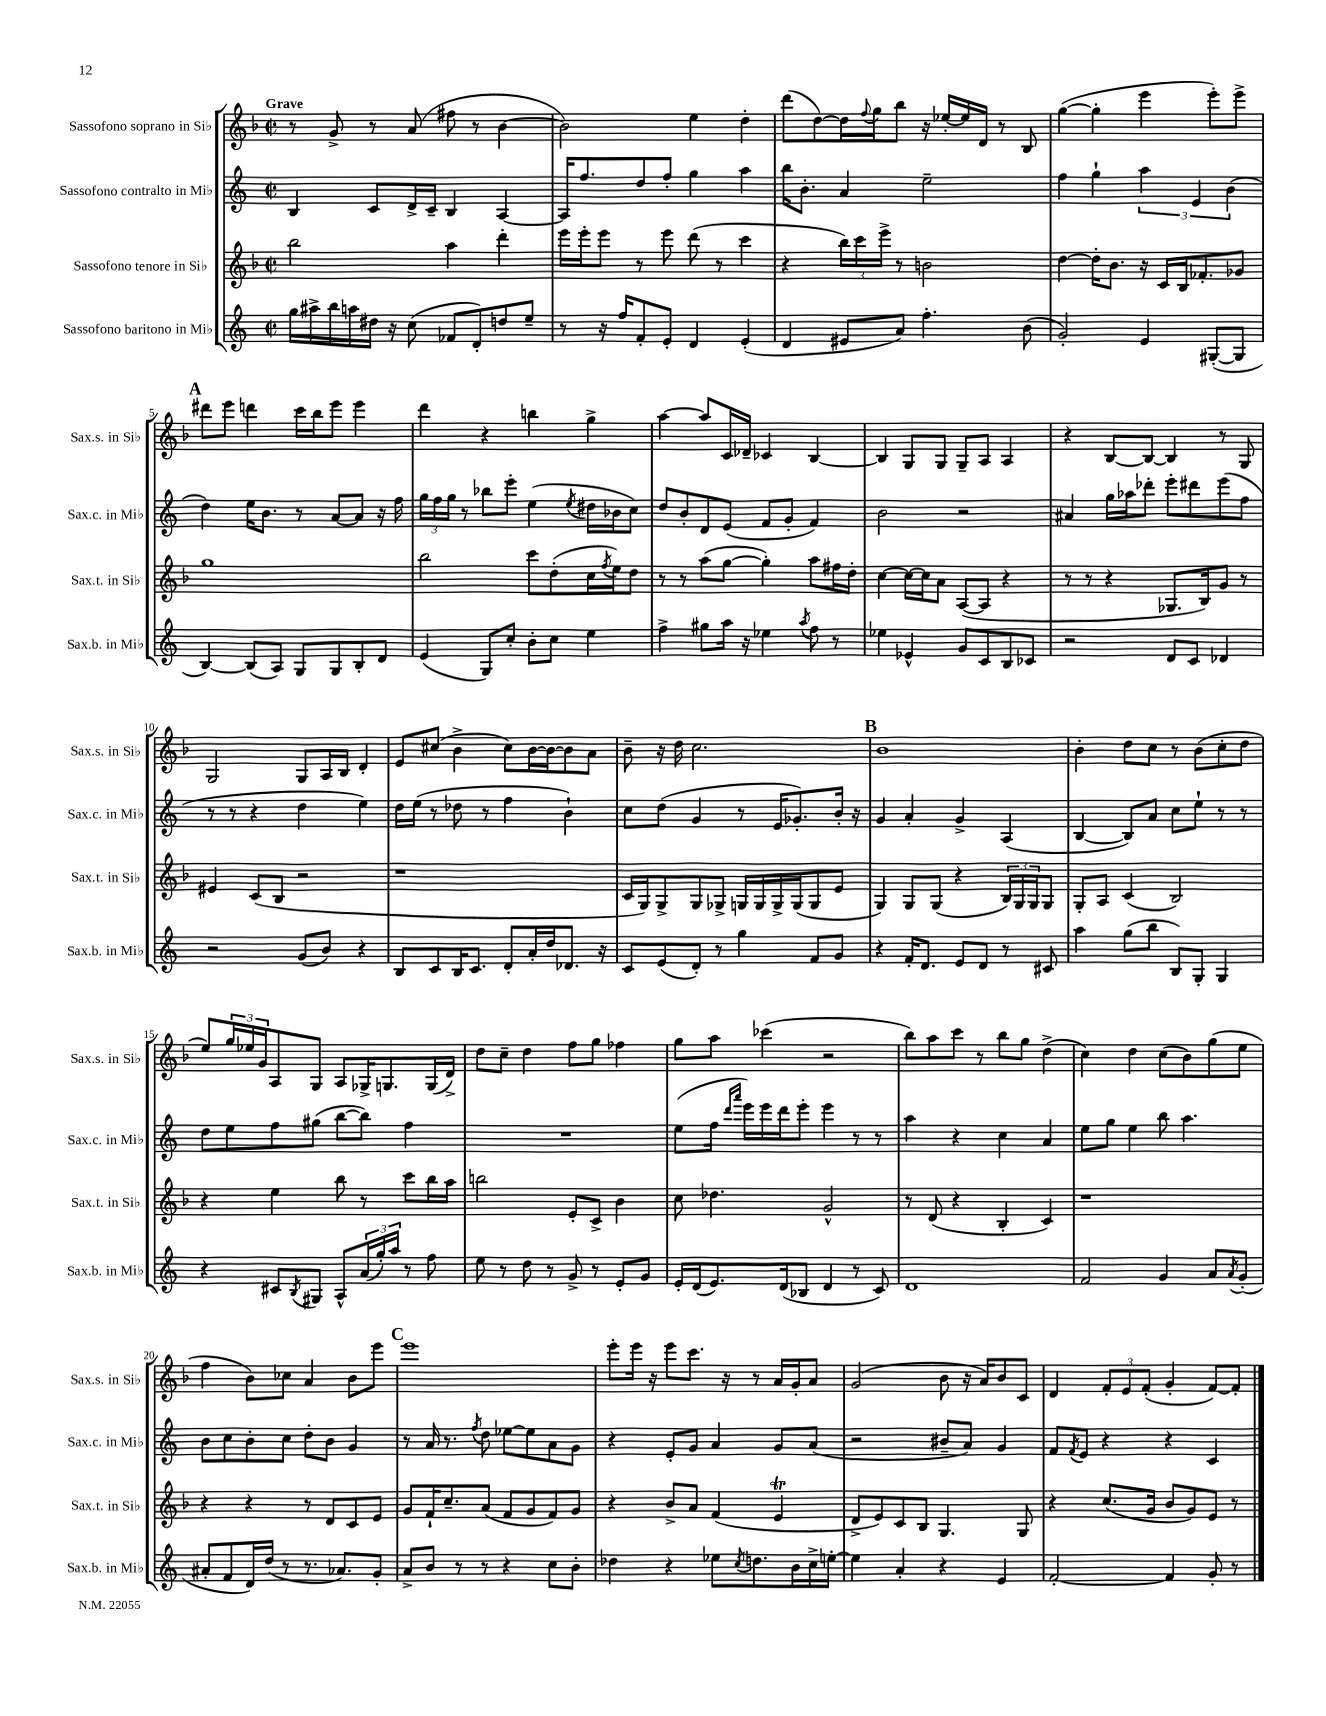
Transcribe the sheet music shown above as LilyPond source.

<<
\new StaffGroup <<
\new Staff = "s0" \with { instrumentName = "Sassofono soprano in Sib" shortInstrumentName = "Sax.s. in Sib" } {
    \clef treble \key f \major \defaultTimeSignature \time 2/2 \tempo "Grave"
    r8 g'8-> r8 a'8( fis''8 r8 bes'4~ |
    bes'2) e''4 d''4-. |
    d'''8( d''8~) d''16 \appoggiatura { f''8 } g''16 bes''8 r16 ees''16~-. ees''16 d'16 r8 bes8 |
    g''4~( g''4-. e'''4 e'''8-.) e'''8-> |
    \mark \markup { \bold "A" } dis'''8 e'''8 d'''4 c'''16 bes''16 e'''8 e'''4 |
    d'''4 r4 b''4 g''4-> |
    a''4~ a''8 c'16 des'16-- ces'4 bes4~ |
    bes4 g8 g8 g8-- a8 a4 |
    r4 bes8~ bes8~ bes4 r8 g8 |
    g2 g8 a16 bes16 d'4-. |
    e'8 cis''8( bes'4-> cis''8) bes'16~ bes'16~ bes'8 a'8 |
    bes'8-- r16 d''16 c''2. |
    \mark \markup { \bold "B" } bes'1 |
    bes'4-. d''8 c''8 r8 bes'8( c''8-. d''8 |
    e''8) \tuplet 3/2 { g''16 ees''16 g'16 } a8 g8 a8 ges16-> g8. g16( d'16->) |
    d''8 c''8-- d''4 f''8 g''8 fes''4 |
    g''8 a''8 ces'''4( r2 |
    bes''8) a''8 c'''8 r8 bes''8 g''8 d''4->( |
    c''4) d''4 c''8( bes'8) g''8( e''8 |
    f''4 bes'8) ces''8 a'4 bes'8 e'''8 |
    \mark \markup { \bold "C" } e'''1 |
    e'''8-. e'''16 r16 e'''8 c'''8. r16 r8 a'16 g'16-. a'8 |
    g'2( bes'8 r16 a'16) bes'8 c'8 |
    d'4 \tuplet 3/2 { f'8-. e'8 f'8-.( } g'4-. f'8~) f'8-. \bar "|." |
}
\new Staff = "s1" \with { instrumentName = "Sassofono contralto in Mib" shortInstrumentName = "Sax.c. in Mib" } {
    \clef treble \key c \major \defaultTimeSignature \time 2/2
    b4 c'8 d'16-> c'16-- b4 a4~ |
    a16 f''8. d''8 f''8-. g''4 a''4 |
    b''16 b'8.-. a'4 e''2-- |
    f''4 g''4-! \tuplet 3/2 { a''4 e'4 b'4( } |
    \mark \markup { \bold "A" } d''4) e''16 b'8. r8 a'8~ a'8 r16 f''16 |
    \tuplet 3/2 { g''16 f''16 g''16 } r8 bes''8 e'''8-. e''4( \acciaccatura { e''8 } dis''16 bes'16 c''8) |
    d''8 b'8-. d'8 e'8( f'8 g'8-. f'4) |
    b'2 r2 |
    ais'4 g''16 aes''16 des'''8-. e'''8-. dis'''8 e'''8( f''8 |
    r8 r8 r4 d''4 e''4) |
    d''16 e''16( r8 des''8 r8 f''4 b'4-!) |
    c''8 d''8( g'4 r8 e'16 ges'8.-.) b'16-. r16 |
    \mark \markup { \bold "B" } g'4 a'4-. g'4-> a4( |
    b4~ b8) a'8 c''8 e''8-! r8 r8 |
    d''8 e''8 f''8 gis''8( b''8~ b''8) f''4 |
    R1 |
    e''8( f''16 \grace { d'''16 a'''16 } e'''16) e'''16 d'''16 e'''8-. e'''4 r8 r8 |
    a''4 r4 c''4 a'4 |
    e''8 g''8 e''4 b''8 a''4. |
    b'8 c''8 b'8-. c''8 d''8-. b'8 g'4 |
    \mark \markup { \bold "C" } r8 a'16 r8. \acciaccatura { f''8 } d''8 ees''8~ ees''8 a'8 g'8 |
    r4 e'8-. g'8 a'4 g'8 a'8( |
    r2 bis'8-- a'8) g'4 |
    f'8 \acciaccatura { f'8 } e'8 r4 r4 c'4 \bar "|." |
}
\new Staff = "s2" \with { instrumentName = "Sassofono tenore in Sib" shortInstrumentName = "Sax.t. in Sib" } {
    \clef treble \key f \major \defaultTimeSignature \time 2/2
    bes''2 a''4 d'''4-. |
    e'''16 e'''16-. e'''8 r8 e'''8 d'''8( r8 c'''4 |
    r4 \tuplet 3/2 { bes''16) c'''16 e'''16-> } r8 b'2 |
    d''4~ d''16-. bes'8. r16 c'16 bes16 fes'8.-. ges'8 |
    \mark \markup { \bold "A" } g''1 |
    bes''2 c'''8 d''8-.( c''16 \acciaccatura { f''8 } e''16) d''8 |
    r8 r8 a''8( g''8~ g''4-.) a''8 fis''16 d''16-. |
    c''4~ c''16~ c''16 a'8 a8~( a8 r4 |
    r8 r8 r4 ges8. bes16) g'8 r8 |
    eis'4 c'8( bes8 r2 |
    r1 |
    c'16 g16) g8-> g8 ges8-> g16 g16 g16-> g16( g8 e'8 |
    \mark \markup { \bold "B" } g4) g8 g8( r4 \tuplet 3/2 { bes16) g16 g16 } g8 |
    g8-. a8 c'4( bes2) |
    r4 e''4 bes''8 r8 c'''8 bes''16 a''16 |
    b''2 e'8-. c'8-> bes'4 |
    c''8 des''4. g'2-^ |
    r8 d'8( r4 bes4-. c'4) |
    r1 |
    r4 r4 r8 d'8 c'8 e'8 |
    \mark \markup { \bold "C" } g'8 f'16-! c''8.-- a'8( f'8 g'8 f'8) g'8 |
    r4 bes'8-> a'8 f'4( e'4\trill |
    d'8-> e'8) c'8 bes8 g4. g8 |
    r4 c''8.( g'16 bes'8 g'8) e'8 r8 \bar "|." |
}
\new Staff = "s3" \with { instrumentName = "Sassofono baritono in Mib" shortInstrumentName = "Sax.b. in Mib" } {
    \clef treble \key c \major \defaultTimeSignature \time 2/2
    g''16 ais''16-> b''16 a''16 dis''16 r16 c''8( fes'8 d'8-.) d''8 e''8-- |
    r8 r16 f''16 f'8-. e'8-. d'4 e'4-.( |
    d'4 eis'8 a'8) f''4.-. b'8( |
    g'2-.) e'4 gis8~-.( gis8 |
    \mark \markup { \bold "A" } b4~) b8( a8) g8 g8 b8-. d'8 |
    e'4( g8) c''8-. b'8-. c''8 e''4 |
    f''4-> gis''8 a''16 r16 ees''4 \acciaccatura { a''8 } f''8 r8 |
    ees''4 ees'4-^ g'8 c'8 b8 ces'8 |
    r2 d'8 c'8 des'4 |
    r2 g'8( b'8) r4 |
    b8 c'8 b16 c'8. d'8-. a'16-. d''16 des'8. r16 |
    c'8 e'8( d'8-.) r8 g''4 f'8 g'8 |
    \mark \markup { \bold "B" } r4 f'16-. d'8. e'8 d'8 r8 cis'8 |
    a''4 g''8( b''8 b8) g8-. g4 |
    r4 cis'8 \acciaccatura { b8 } gis8 a8-^ \tuplet 3/2 { a'16( g''16-.) a''16 } r8 f''8 |
    e''8 r8 d''8 r8 g'8-> r8 e'8-. g'8 |
    e'16-. d'16( e'8.) d'16( bes8 d'4 r8 c'8) |
    d'1 |
    f'2 g'4 a'8 \acciaccatura { a'8 } g'8-.( |
    ais'8-. f'8 d'16) d''16( r8 r8. aes'8.) g'8-. |
    \mark \markup { \bold "C" } a'8-> b'8 r8 r8 r4 c''8 b'8-. |
    des''4 r4 ees''8 \acciaccatura { c''8 } d''8. b'16 c''16-> e''16~-. |
    e''4 a'4-. r4 e'4 |
    f'2~-. f'4 g'8-. r8 \bar "|." |
}
>>
>>
